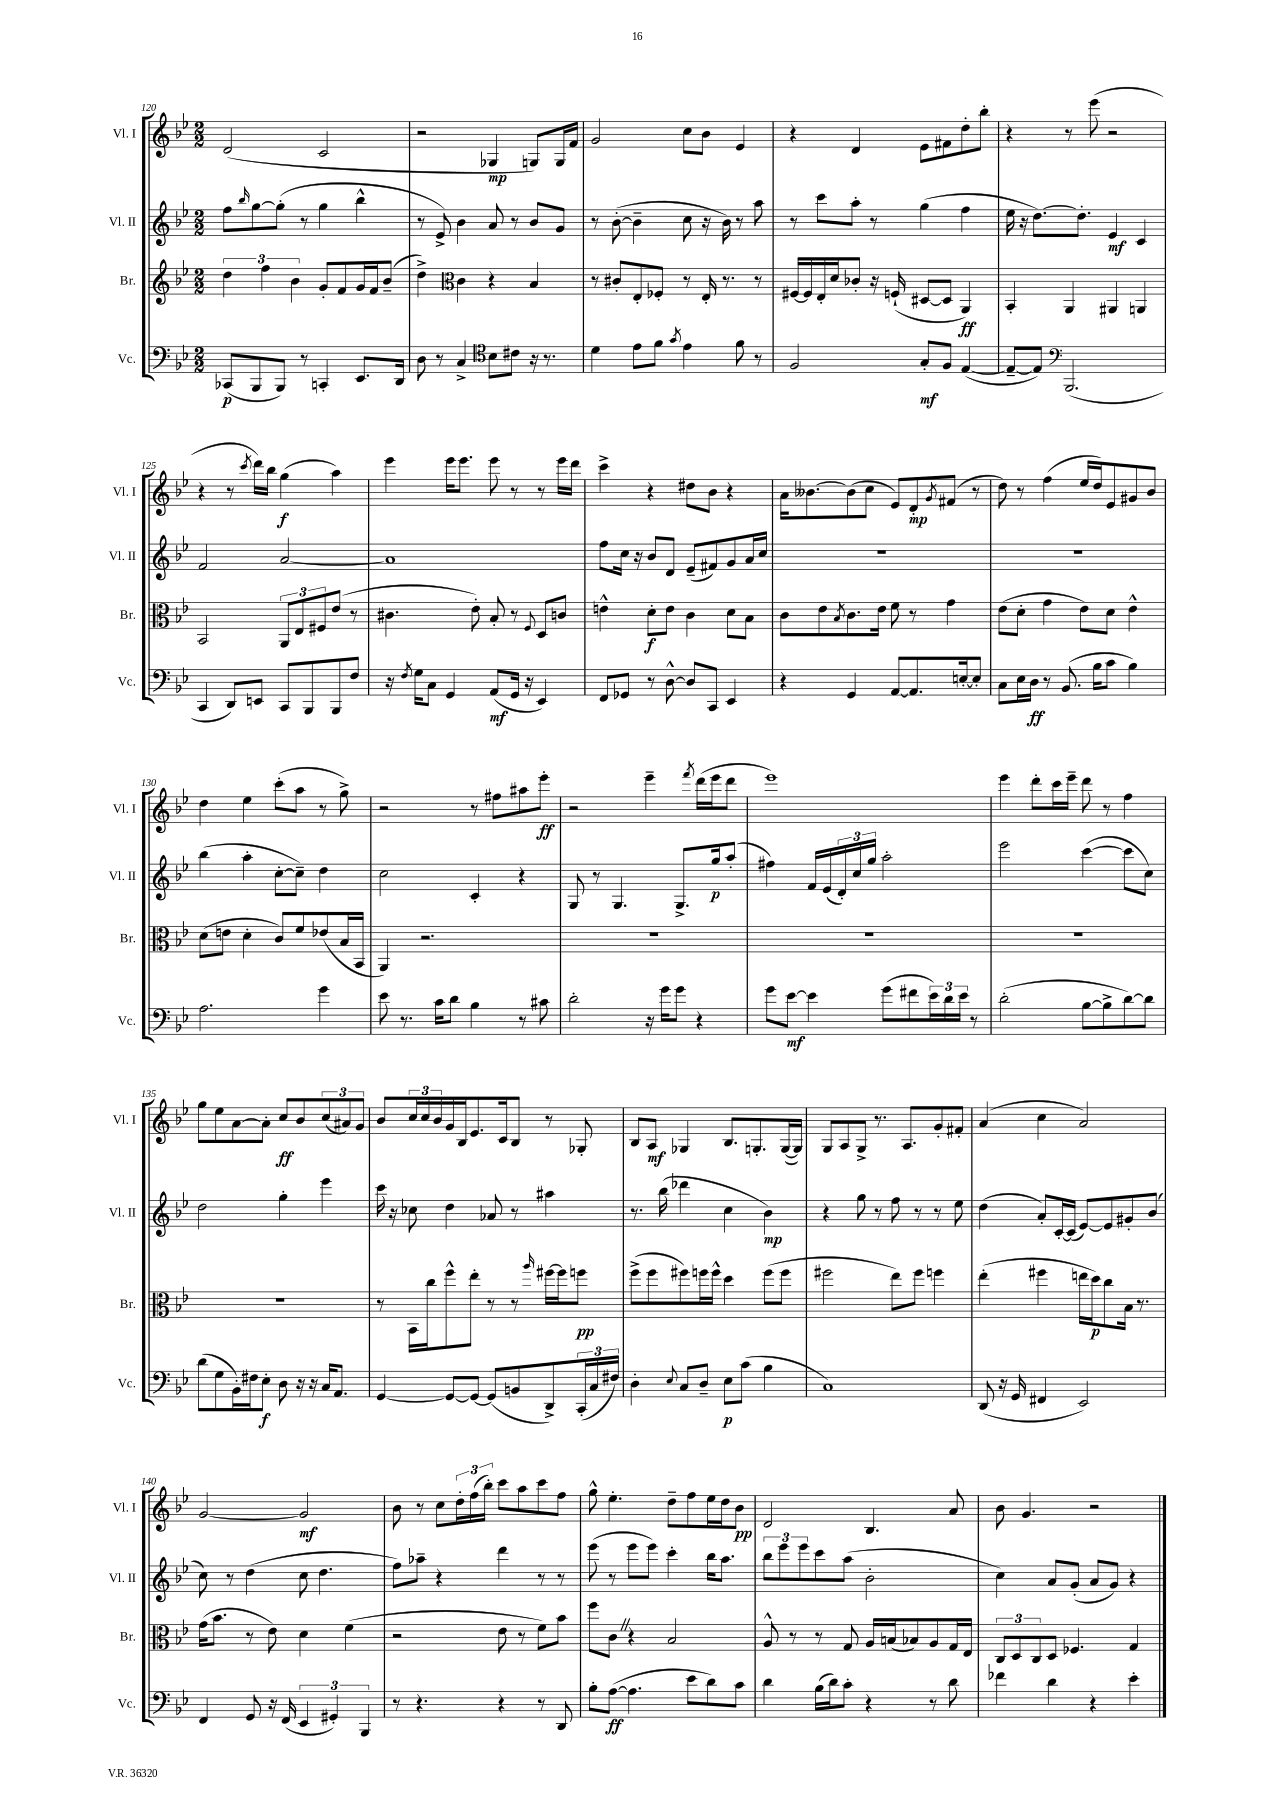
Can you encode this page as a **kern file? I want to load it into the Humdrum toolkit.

**kern	**dynam	**kern	**dynam	**kern	**dynam	**kern	**dynam
*part4	*part4	*part3	*part3	*part2	*part2	*part1	*part1
*staff4	*staff4	*staff3	*staff3	*staff2	*staff2	*staff1	*staff1
*I"Vc.	*	*I"Br.	*	*I"Vl. II	*	*I"Vl. I	*
*I'Vc.	*	*I'Br.	*	*I'Vl. II	*	*I'Vl. I	*
*clefF4	*	*clefG2	*	*clefG2	*	*clefG2	*
*k[b-e-]	*	*k[b-e-]	*	*k[b-e-]	*	*k[b-e-]	*
*M2/2	*	*M2/2	*	*M2/2	*	*M2/2	*
=120	=120	=120	=120	=120	=120	=120	=120
(8CC-X/L	p	6dd\	.	8ff\L	.	(2d/	.
.	.	.	.	16qqbb-/	.	.	.
8BBB-/	.	.	.	[8gg\	.	.	.
.	.	6ff\	.	.	.	.	.
8BBB-/J)	.	.	.	(8gg'\J]	.	.	.
.	.	6b-\	.	.	.	.	.
8r	.	.	.	8r	.	.	.
4CCn'/	.	8g'/L	.	4gg\	.	2c/	.
.	.	8f/	.	.	.	.	.
8.EE-/L	.	16g/L	.	4bb-^^\	.	.	.
.	.	16f/J	.	.	.	.	.
.	.	(8b-~/J	.	.	.	.	.
16DD/Jk	.	.	.	.	.	.	.
=121	=121	=121	=121	=121	=121	=121	=121
8D\	.	4dd^\)	.	8r	.	2r	.
8r	.	.	.	8e-^/)	.	.	.
*	*	*clefC3	*	*	*	*	*
4C^/	.	4c\	.	4b-\	.	.	.
*clefC4	*	*	*	*	*	*	*
8B-\L	.	4r	.	8a/	.	4G-X/	mp
8c#X\J	.	.	.	8r	.	.	.
16r	.	4B-/	.	8b-/L	.	8Gn/L)	.
8.r	.	.	.	.	.	.	.
.	.	.	.	8g/J	.	16G/L	.
.	.	.	.	.	.	16f/JJ	.
=122	=122	=122	=122	=122	=122	=122	=122
4d\	.	8r	.	8r	.	2g/	.
.	.	8c#X'/L	.	([8b-'\	.	.	.
8e-\L	.	8E-'/	.	4b-~\]	.	.	.
8f\J	.	8F-X'/J	.	.	.	.	.
8qg/	.	.	.	.	.	.	.
4e-\	.	8r	.	8cc\	.	8cc\L	.
.	.	16E-'/	.	16r	.	8b-\J	.
.	.	8.r	.	16b-\)	.	.	.
8f\	.	.	.	8r	.	4e-/	.
8r	.	8r	.	8aa\	.	.	.
=123	=123	=123	=123	=123	=123	=123	=123
2F/	.	[16F#X/LL	.	8r	.	4r	.
.	.	16F#/]	.	.	.	.	.
.	.	16E-'/	.	8ccc\L	.	.	.
.	.	16d/J	.	.	.	.	.
.	.	8c-X'/J	.	8aa'\J	.	4d/	.
.	.	16r	.	8r	.	.	.
.	.	(16Fn`/	.	.	.	.	.
8G'/L	mf	[8D#X/L	.	(4gg\	.	8e-\L	.
8F/J	.	8D#/J]	.	.	.	8f#X\	.
([4E-/	.	4AA/)	ff	4ff\	.	8dd'\	.
.	.	.	.	.	.	8bb-'\J	.
=124	=124	=124	=124	=124	=124	=124	=124
8E-~/L_	.	4BB-'/	.	16ee-\	.	4r	.
.	.	.	.	16r	.	.	.
8E-/J])	.	.	.	[8.dd\L)	.	.	.
*clefF4	*	*	*	*	*	*	*
(2.BBB-/	.	4AA/	.	.	.	8r	.
.	.	.	.	8.dd'\J]	.	.	.
.	.	.	.	.	.	(8eee-\	.
.	.	4AA#X/	.	4e-/	mf	2r	.
.	.	4AAn/	.	4c/	.	.	.
!!LO:LB:g=z
=125	=125	=125	=125	=125	=125	=125	=125
4CC/	.	2BB-/	.	2f/	.	4r	.
8DD/L)	.	.	.	.	.	8r	.
.	.	.	.	.	.	8qccc/	.
8EEn/J	.	.	.	.	.	16ddd\LL)	.
.	.	.	.	.	.	16bb-\JJ	.
8CC/L	.	12AA/L	.	[2a/	.	(4gg\	f
.	.	12E-/	.	.	.	.	.
8BBB-/	.	.	.	.	.	.	.
.	.	12F#X/	.	.	.	.	.
8BBB-/	.	(8e-/J	.	.	.	4aa\)	.
8F/J	.	8r	.	.	.	.	.
=126	=126	=126	=126	=126	=126	=126	=126
16r	.	4.c#X\	.	1a]	.	4eee-\	.
8qF/	.	.	.	.	.	.	.
16G\KL	.	.	.	.	.	.	.
8C\J	.	.	.	.	.	.	.
4GG/	.	.	.	.	.	16eee-\KL	.
.	.	.	.	.	.	8.eee-\J	.
.	.	8e-'\)	.	.	.	.	.
(8AA/L	mf	8B-'/	.	.	.	8eee-\	.
16GG/Jk	.	8r	.	.	.	8r	.
16r	.	.	.	.	.	.	.
.	.	8qqF/	.	.	.	.	.
4EE-/)	.	8D/L	.	.	.	8r	.
.	.	8cn/J	.	.	.	16eee-\LL	.
.	.	.	.	.	.	16ddd\JJ	.
=127	=127	=127	=127	=127	=127	=127	=127
8FF/L	.	4en^^\	.	8ff\L	.	4ccc^\	.
8GG-X/J	.	.	.	16cc\Jk	.	.	.
.	.	.	.	16r	.	.	.
8r	.	8d'\L	f	8b-/L	.	4r	.
[8D^^\	.	8e\J	.	8d/J	.	.	.
8D/L]	.	4c\	.	(8e-~/L	.	8dd#X\L	.
8CC/J	.	.	.	8f#X/)	.	8b-\J	.
4EE-/	.	8d\L	.	8g/	.	4r	.
.	.	8B-\J	.	16a/L	.	.	.
.	.	.	.	16cc/JJ	.	.	.
=128	=128	=128	=128	=128	=128	=128	=128
4r	.	8c\L	.	1r	.	16a\KL	.
.	.	.	.	.	.	[8.b--X\	.
.	.	8e-\	.	.	.	.	.
.	.	8qB-/	.	.	.	.	.
4GG/	.	8.c\	.	.	.	(8b--\]	.
.	.	.	.	.	.	8cc\J	.
.	.	16e-\Jk	.	.	.	.	.
[8AA/L	.	8f\	.	.	.	8e-/L)	.
8.AA/]	.	8r	.	.	.	8d'/	mp
.	.	.	.	.	.	8qg/	.
.	.	4g\	.	.	.	(8f#X/J	.
[16En'/k	.	.	.	.	.	.	.
8E'/J]	.	.	.	.	.	8r	.
=129	=129	=129	=129	=129	=129	=129	=129
8C\L	.	(8e-\L	.	1r	.	8dd\)	.
16E-\L	.	8d'\J	.	.	.	8r	.
16D\JJ	ff	.	.	.	.	.	.
8r	.	4g\	.	.	.	(4ff\	.
(8.BB-/	.	.	.	.	.	.	.
.	.	8e-\L)	.	.	.	16ee-/LL	.
16B-\KL	.	.	.	.	.	16dd/J)	.
8c\J	.	8d\J	.	.	.	8e-/	.
4B-\)	.	4e-^^\	.	.	.	8g#X/	.
.	.	.	.	.	.	8b-/J	.
!!LO:LB:g=z
=130	=130	=130	=130	=130	=130	=130	=130
2.A\	.	(8d\L	.	(4bb-\	.	4dd\	.
.	.	8en\J	.	.	.	.	.
.	.	4d'\	.	4aa'\	.	4ee-\	.
.	.	8c/L)	.	[8cc'\L	.	(8ccc'\L	.
.	.	8f/	.	8cc~\J])	.	8aa\J	.
4g\	.	(8e-X/	.	4dd\	.	8r	.
.	.	16B-/L	.	.	.	8gg^\)	.
.	.	16BB-/JJ	.	.	.	.	.
=131	=131	=131	=131	=131	=131	=131	=131
8e-\	.	4AA/)	.	2cc\	.	2r	.
8.r	.	.	.	.	.	.	.
.	.	2.r	.	.	.	.	.
16c\KL	.	.	.	.	.	.	.
8d\J	.	.	.	.	.	.	.
4B-\	.	.	.	4c'/	.	8r	.
.	.	.	.	.	.	8ff#X\L	.
8r	.	.	.	4r	.	8aa#X\	.
8c#X\	.	.	.	.	.	8eee-'\J	ff
=132	=132	=132	=132	=132	=132	=132	=132
2d'\	.	1r	.	8G/	.	2r	.
.	.	.	.	8r	.	.	.
.	.	.	.	4.G/	.	.	.
16r	.	.	.	.	.	4eee-~\	.
16g\KL	.	.	.	.	.	.	.
8g\J	.	.	.	8.G^/L	.	.	.
.	.	.	.	.	.	8qfff/	.
4r	.	.	.	.	.	(16ddd\LL	.
.	.	.	.	16gg/k	p	16eee-\J	.
.	.	.	.	(8aa'/J	.	8ddd\J	.
=133	=133	=133	=133	=133	=133	=133	=133
8g\L	.	1r	.	4ff#X\)	.	1eee-)	.
[8e-\J	mf	.	.	.	.	.	.
4e-\]	.	.	.	16f/LL	.	.	.
.	.	.	.	(16e-/	.	.	.
.	.	.	.	24d'/)	.	.	.
.	.	.	.	24cc/	.	.	.
.	.	.	.	24gg/JJ	.	.	.
(8g\L	.	.	.	2aa'\	.	.	.
8f#X\	.	.	.	.	.	.	.
24e-\L)	.	.	.	.	.	.	.
24d\	.	.	.	.	.	.	.
24e-\JJ	.	.	.	.	.	.	.
8r	.	.	.	.	.	.	.
=134	=134	=134	=134	=134	=134	=134	=134
(2d'\	.	1r	.	2eee-\	.	4eee-\	.
.	.	.	.	.	.	8ddd'\L	.
.	.	.	.	.	.	16ccc\L	.
.	.	.	.	.	.	16eee-~\JJ	.
[8B-\L	.	.	.	([4ccc\	.	8ddd\	.
8B-^\]	.	.	.	.	.	8r	.
[8d\)	.	.	.	8ccc\L]	.	4ff\	.
8d\J]	.	.	.	8cc\J)	.	.	.
!!LO:LB:g=z
=135	=135	=135	=135	=135	=135	=135	=135
(8d\L	.	1r	.	2dd\	.	8gg\L	.
8G\	.	.	.	.	.	8ee-\	.
16BB-'\L)	.	.	.	.	.	[8a\	.
16F#X\J	.	.	.	.	.	.	.
8E-'\J	f	.	.	.	.	8a'\J]	.
8D\	.	.	.	4gg'\	.	8cc/L	ff
16r	.	.	.	.	.	8b-/	.
16r	.	.	.	.	.	.	.
16C/KL	.	.	.	4eee-\	.	(12cc/	.
8.AA/J	.	.	.	.	.	.	.
.	.	.	.	.	.	12a#X/)	.
.	.	.	.	.	.	12g/J	.
=136	=136	=136	=136	=136	=136	=136	=136
[4GG/	.	8r	.	16ccc\	.	8b-/L	.
.	.	.	.	16r	.	.	.
.	.	16BB-\LL	.	8cc-X\	.	24cc/L	.
.	.	.	.	.	.	24cc/	.
.	.	16cc\J	.	.	.	.	.
.	.	.	.	.	.	24b-/	.
8GG/L_	.	8ff^^\	.	4dd\	.	16g/	.
.	.	.	.	.	.	16B-/J	.
8GG/J_	.	8ee-'\J	.	.	.	8.e-/	.
(8GG/L]	.	8r	.	8a-X/	.	.	.
.	.	.	.	.	.	16c/k	.
8BBn/	.	8r	.	8r	.	8B-/J	.
.	.	16qqaa/	.	.	.	.	.
8DD^/)	.	[16ff#X\LL	.	4aa#X\	.	8r	.
.	.	16ff#\J]	.	.	.	.	.
(24CC'/L	.	8ffn\J	pp	.	.	8G-X'/	.
24C/	.	.	.	.	.	.	.
24F#X/JJ)	.	.	.	.	.	.	.
=137	=137	=137	=137	=137	=137	=137	=137
4D'\	.	(8ff^\L	.	8.r	.	8B-/L	.
.	.	8ff\	.	.	.	8A/J	mf
.	.	.	.	(16bb-\	.	.	.
8qqE-/	.	.	.	.	.	.	.
8C/L	.	8ff#X\)	.	4ddd-X\	.	4G-X/	.
8D~/J	.	16ffn\L	.	.	.	.	.
.	.	16ff^^\JJ	.	.	.	.	.
8E-\L	p	4dd\	.	4cc\	.	8.B-/L	.
(8c\J	.	.	.	.	.	.	.
.	.	.	.	.	.	8.Gn'/	.
4B-\	.	(8ff\L	.	4b-\)	mp	.	.
.	.	8ff\J	.	.	.	([16G/L	.
.	.	.	.	.	.	16G/JJ])	.
=138	=138	=138	=138	=138	=138	=138	=138
1C)	.	2ff#X\	.	4r	.	8G/L	.
.	.	.	.	.	.	8A/	.
.	.	.	.	8gg\	.	8G^/J	.
.	.	.	.	8r	.	8.r	.
.	.	8ee-\L)	.	8ff\	.	.	.
.	.	.	.	.	.	8.A/L	.
.	.	8ff#\J	.	8r	.	.	.
.	.	4ffn\	.	8r	.	8g'/	.
.	.	.	.	8ee-\	.	8f#X'/J	.
=139	=139	=139	=139	=139	=139	=139	=139
(8DD/	.	(4ee-'\	.	(4dd\	.	(4a/	.
16r	.	.	.	.	.	.	.
16GG/	.	.	.	.	.	.	.
4FF#X/	.	4ff#X\	.	8a'/L)	.	4cc\	.
.	.	.	.	[16c'/L	.	.	.
.	.	.	.	(16c/JJ]	.	.	.
2EE-/)	.	16een\LL	.	[8e-/L)	.	2a/)	.
.	.	16dd\J)	p	.	.	.	.
.	.	8cc\	.	8e-/]	.	.	.
.	.	16B-\Jk	.	8g#X'/	.	.	.
.	.	8.r	.	.	.	.	.
.	.	.	.	(8b-/J	.	.	.
!!LO:LB:g=z
=140	=140	=140	=140	=140	=140	=140	=140
4FF/	.	(16g\KL	.	8cc\)	.	[2g/	.
.	.	8.b-\J	.	.	.	.	.
.	.	.	.	8r	.	.	.
8GG/	.	8r	.	(4dd\	.	.	.
16r	.	8e-\)	.	.	.	.	.
(16FF/	.	.	.	.	.	.	.
6EE-/	.	4d\	.	8cc\	.	2g/]	mf
.	.	.	.	4.dd\	.	.	.
6GG#X'/)	.	.	.	.	.	.	.
.	.	(4f\	.	.	.	.	.
6BBB-/	.	.	.	.	.	.	.
=141	=141	=141	=141	=141	=141	=141	=141
8r	.	2r	.	8ff\L)	.	8b-\	.
4.r	.	.	.	8aa-X~\J	.	8r	.
.	.	.	.	4r	.	8cc\L	.
.	.	.	.	.	.	24dd'\L	.
.	.	.	.	.	.	(24ff\	.
.	.	.	.	.	.	24bb-'\JJ)	.
4r	.	8e-\	.	4ddd\	.	8ccc\L	.
.	.	8r	.	.	.	8aa\	.
8r	.	8f\L)	.	8r	.	8ccc\	.
8DD/	.	8b-\J	.	8r	.	8ff\J	.
=142	=142	=142	=142	=142	=142	=142	=142
8B-'\L	.	8ff\L	.	(8eee-\	.	8gg^^\	.
([8A\J	ff	8cZ\J	.	8r	.	4.ee-'\	.
4.A\]	.	4r	.	8eee-\L	.	.	.
.	.	.	.	8eee-\J)	.	.	.
.	.	2B-/	.	4ccc'\	.	8dd~\L	.
8e-\L	.	.	.	.	.	8ff\	.
8d\)	.	.	.	16bb-\KL	.	16ee-\L	.
.	.	.	.	8.aa\J	.	16dd\J	.
8c\J	.	.	.	.	.	8b-\J	pp
=143	=143	=143	=143	=143	=143	=143	=143
4d\	.	8A^^/	.	12bb-\L	.	2d/	.
.	.	.	.	12eee-\	.	.	.
.	.	8r	.	.	.	.	.
.	.	.	.	12eee-\	.	.	.
(16B-\LL	.	8r	.	8ccc\	.	.	.
16d\J)	.	.	.	.	.	.	.
8c'\J	.	8G/	.	(8aa\J	.	.	.
4r	.	16A/LL	.	2b-'\	.	4.B-/	.
.	.	(16Bn/J	.	.	.	.	.
.	.	8B-X/)	.	.	.	.	.
8r	.	8A/	.	.	.	.	.
8d\	.	16G/L	.	.	.	8a/	.
.	.	16E-/JJ	.	.	.	.	.
=144	=144	=144	=144	=144	=144	=144	=144
4f-X\	.	12C/L	.	4cc\)	.	8b-\	.
.	.	12D/	.	.	.	.	.
.	.	.	.	.	.	4.g/	.
.	.	12C/	.	.	.	.	.
4d\	.	8D/J	.	8a/L	.	.	.
.	.	4.F-X/	.	(8g'/J	.	.	.
4r	.	.	.	8a/L	.	2r	.
.	.	.	.	8g/J)	.	.	.
4e-'\	.	4G/	.	4r	.	.	.
==	==	==	==	==	==	==	==
*-	*-	*-	*-	*-	*-	*-	*-
